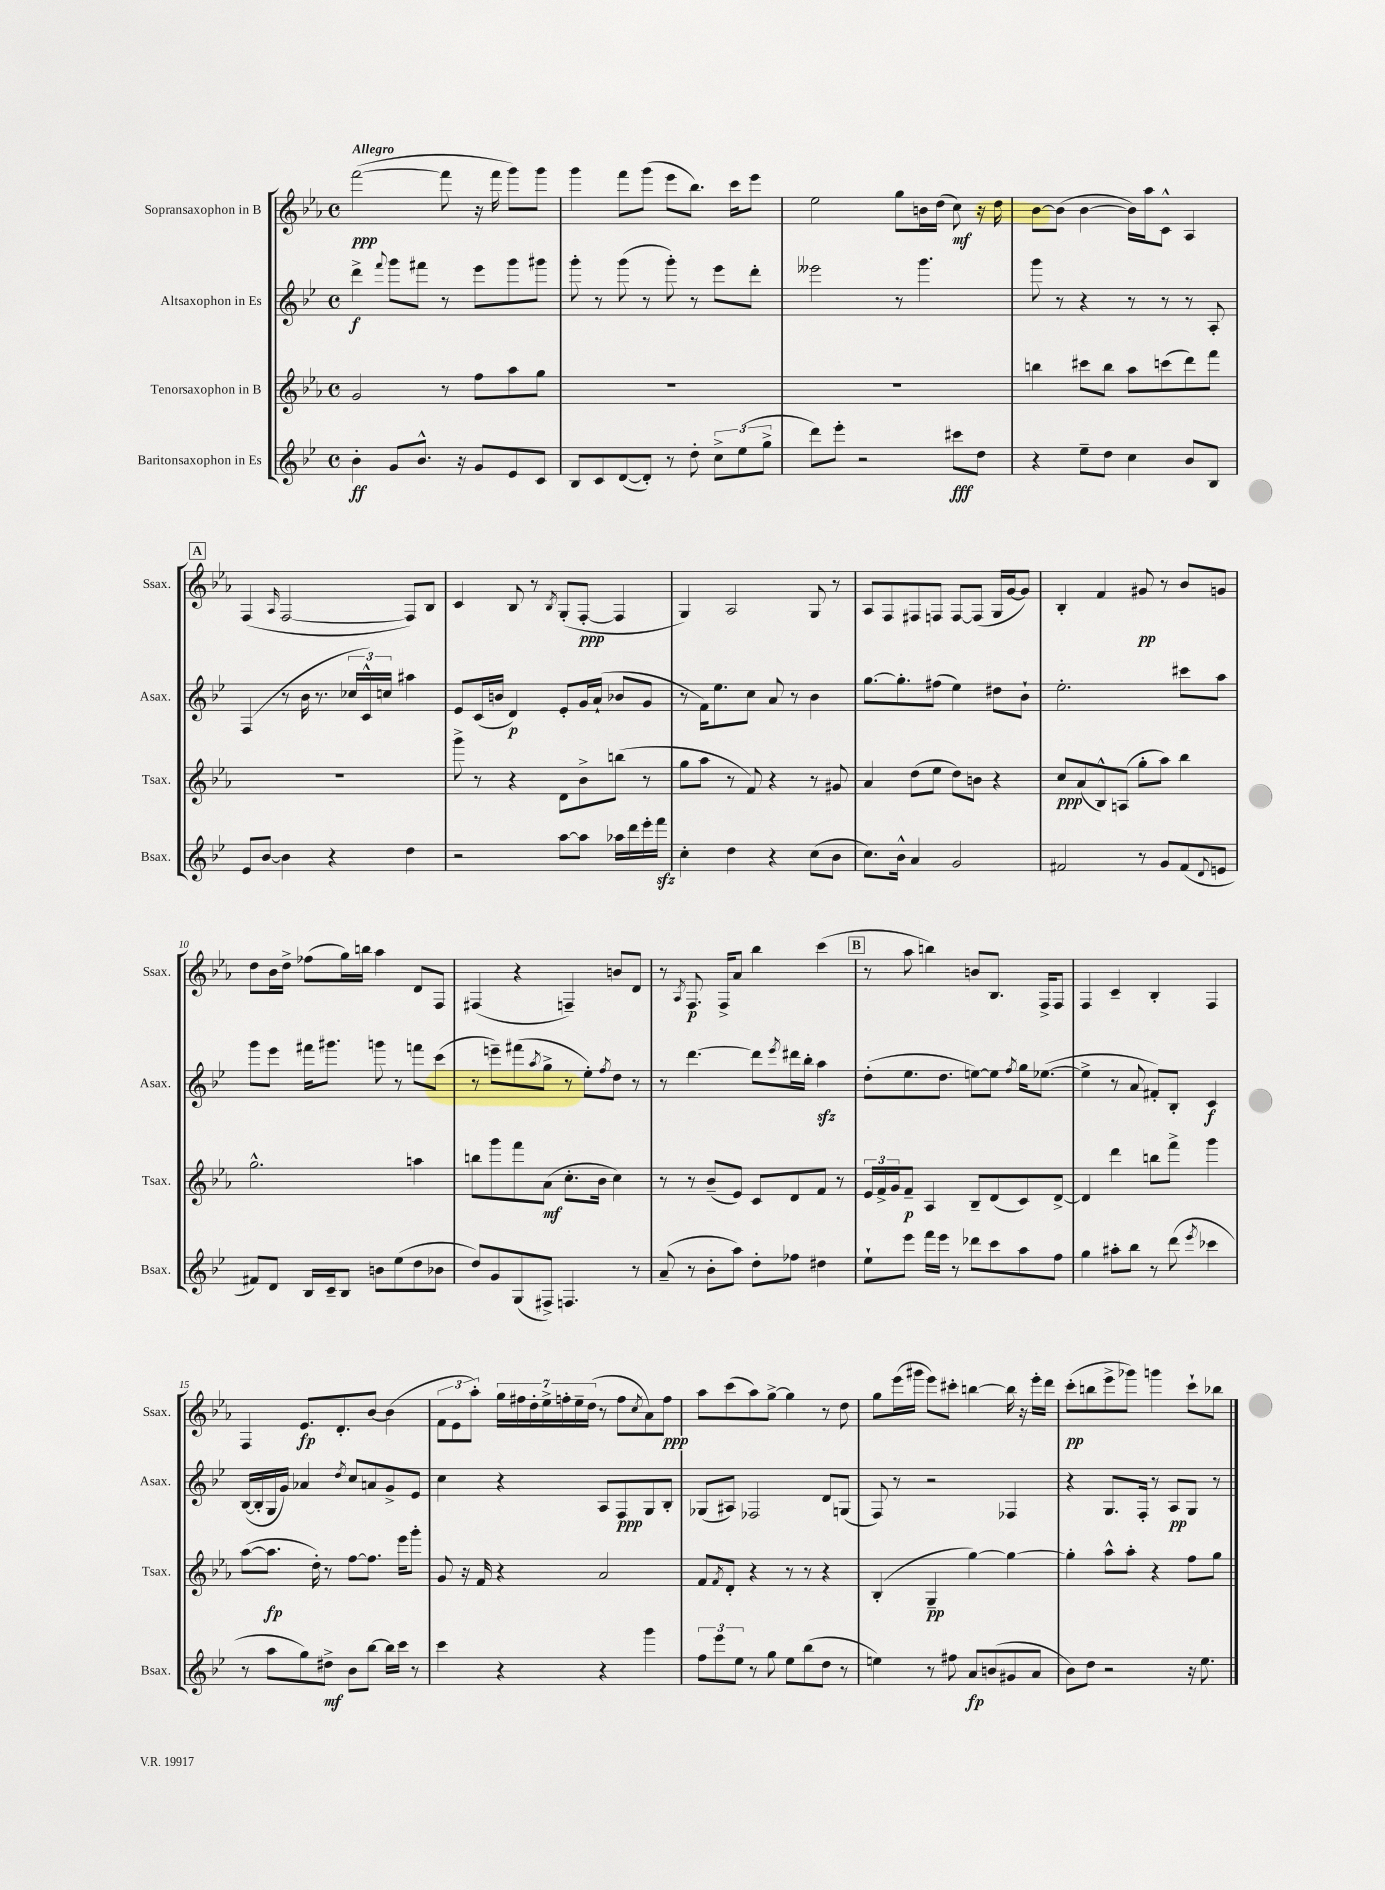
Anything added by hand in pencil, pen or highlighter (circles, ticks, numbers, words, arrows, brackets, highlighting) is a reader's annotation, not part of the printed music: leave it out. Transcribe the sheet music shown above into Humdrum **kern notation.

**kern	**kern	**kern	**kern
*staff4	*staff3	*staff2	*staff1
*clefG2	*clefG2	*clefG2	*clefG2
*k[b-e-]	*k[b-e-a-]	*k[b-e-]	*k[b-e-a-]
*M4/4	*M4/4	*M4/4	*M4/4
*met(c)	*met(c)	*met(c)	*met(c)
4b-'\	2g/	4ddd^\	([2fff\
.	.	8qqfff/	.
8g/L	.	8ggg\L	.
8.b-^^/J	.	8fff#\J	.
.	8r	8r	8fff\]
16r	.	.	.
8g/L	8ff\L	8eee-\L	16r
.	.	.	16fff\
8e-/	8aa-\	8ggg\	8ggg\L)
8c/J	8gg\J	8ggg#\J	8ggg\J
=	=	=	=
8B-/L	1r	8ggg'\	4ggg\
8c/	.	8r	.
([8d/	.	(8ggg\	8fff\L
8d'/]J)	.	8r	(8ggg\J
8r	.	8ggg'\)	8eee-\L
8dd'\	.	8r	8.bb-\J)
12cc^\L	.	8eee-\L	.
.	.	.	16ccc\LK
(12ee-\	.	.	.
.	.	8ddd'\J	8eee-\J
12gg^\J	.	.	.
=	=	=	=
8ddd\L)	1r	2eee--\	2ee-\
8eee-'\J	.	.	.
2r	.	.	.
.	.	8r	8gg\L
.	.	4.ggg\	16b\L
.	.	.	(16dd\JJ
8ccc#\L	.	.	8cc\)
8dd\J	.	.	16r
.	.	.	16dd\
=	=	=	=
4r	4bb\	8ggg\	[8b-\L
.	.	8r	(8b-\]J
8ee-~\L	8ccc#\L	4r	[4b-\
8dd\J	8bb\J	.	.
4cc\	8aa-\L	8r	16b-\]LL)
.	.	.	16aa-\J
.	(8ccc\	8r	8c^^\J
8b-/L	8ddd\)	8r	4A-/
8B-/J	8fff\J	8A'/	.
=	=	=	=
8e-/L	1r	(4F/	(4F/
[8b-/J	.	.	.
.	.	.	16qqA-/
4b-\]	.	8r	[2F/
.	.	16b-\	.
.	.	8.r	.
4r	.	.	.
.	.	24cc-/LL	.
.	.	24c^^/)	.
.	.	24cc/JJ	.
4dd\	.	4aa#\	8F/]L)
.	.	.	8B-/J
=	=	=	=
2r	8ggg^\	8e-/L	4c/
.	8r	(16c/L	.
.	.	16b/JJ	.
.	4r	4d/)	8B-/
.	.	.	8r
.	.	.	8qB-/
[8aa\L	8d\L	8e-'/L	(8G'/L
8aa\]J	8b-^\	16g/L	[8F'/J
.	.	(16a`/JJ	.
16aa-\LL	(8bb\J	8b-/L	4F/]
16ddd\	.	.	.
16eee-'\	8r	8g/J	.
16fff\JJ	.	.	.
=	=	=	=
4cc'\	8gg\L	8r	4G/)
.	8aa-\J	16f\LK)	.
.	.	8.ee-\	.
4dd\	8r	.	2A-/
.	8f/)	8cc\J	.
4r	4r	8a/	.
.	.	8r	.
(8cc\L	8r	4b-\	8G/
8b-\J	8g#/	.	8r
=	=	=	=
8.cc\L)	4a-/	[8.gg\L	8A-/L
.	.	.	8F/
16b-^^\Jk	.	8.gg'\]	.
4a/	(8dd\L	.	8F#/
.	8ee-\J	(8ff#\J	8F/J
2g/	8dd\L)	4ee-\)	[8F/L
.	8b\J	.	(8F/]J
.	4r	8dd#\L	16G/LL
.	.	.	[16g/J
.	.	8b-`\J	8g/]J)
=	=	=	=
2f#/	8cc/L	2.ee-'\	4B-'/
.	(8a-/	.	.
.	8B-^^/)	.	4f/
.	(8A/J	.	.
8r	8gg'\L	.	8g#/
8g/L	8aa-\J)	.	8r
(8f#/	4bb-\	8ccc#\L	8b-/L
8qqd/	.	.	.
8e/J	.	8aa\J	8g/J
=	=	=	=
8f#/L)	2.gg^^\	8ggg\L	8dd\L
8d/J	.	8eee-\J	16b-\L
.	.	.	16dd^\JJ
16B-/LL	.	16fff#\LK	(8ff-\L
16c~/J	.	8.ggg#\J	.
8B-/J	.	.	16gg\L)
.	.	.	16bb\JJ
8b\L	.	8ggg\	4aa-\
(8ee-\	.	8r	.
8dd\	4aa\	8fff\L	8d/L
8b-\J	.	(8ccc\J	8F/J
=	=	=	=
8dd/L)	8bb\L	8r	(4F#/
8g/	8ggg\	8eee~\L)	.
(8G/	8fff\	(8fff#\	4r
.	.	8qaa/	.
8F#^/J)	(8a-\J	8gg^\J	.
4.F/	8.cc'\L	8r	4F~/)
.	.	8ee-'\L)	.
.	16b-\Jk	.	.
.	.	8qff/	.
.	4cc\)	8dd\J	8b/L
8r	.	8r	8d/J
=	=	=	=
(8a~/	8r	8r	8r
.	.	.	8qA-/
8r	8r	[4.ddd\	8.F/
8b-'\L	(8b-~/L	.	.
.	.	.	16F^/LK
8aa\J)	8e-/J)	.	8a-/J
8dd'\L	8c/L	8ddd\]L	4bb-\
.	.	8qeee-/	.
8ff-\J	8d/	16ddd#\L	.
.	.	16bb-'\JJ	.
4dd#\	8f/J	4aa\	(4ccc\
.	8r	.	.
=	=	=	=
8ee-`\L	24e-/LL	(8dd'\L	8r
.	24f^/	.	.
.	24g/J	.	.
8eee-\J	8f~/J	8.ee-\	8aa-\
16fff\LL	4A-/	.	4bb\)
16eee-\JJ	.	8.dd\J	.
8r	.	.	.
8ddd-\L	8B-~/L	[8ee\L)	8b/L
8ccc\	(8d/	8ee\]J	8.B-/J
.	.	8qff/	.
8aa\	8c/)	16gg\LK	.
.	.	([8.ee-\J	16F^/LK
8ff\J	[8d^/J	.	8F/J
=	=	=	=
4gg\	4d/]	4ee-^\]	4F/
8aa#'\L	4ddd\	8r	4c~/
8bb-\J	.	8a/	.
8r	8bb\L	8f#'/L)	4B-'/
(8ddd\	8fff^\J	8B-'/J	.
8qeee-/	.	.	.
4ccc-\	4ggg\	4c/	4F/
=	=	=	=
8r	([8aa-\L	([16B-/LL	4F/
.	.	16B-'/]	.
8aa\L	8.aa-\]J	16G/	.
.	.	16g/JJ)	.
8gg\)	.	4a-/	8.e-/L
.	16dd'\)	.	.
8dd#^\J	8r	.	.
.	.	.	8.d'/
.	.	8qdd/	.
8b-\L	[8ff\L	8cc/L	.
[8bb-\J	8.ff\]J	8a/	[8b-/J
16bb-\]LL	.	8g^/	(4b-\]
16ccc\JJ	16eee-\LK	.	.
8r	8ggg'\J	8e-/J	.
=	=	=	=
4ccc\	8g/	4cc\	12f\L
.	.	.	12e-\
.	16r	.	.
.	.	.	12aa-'\J)
.	16f/	.	.
4r	4r	4r	28gg\LL
.	.	.	28ff#\
.	.	.	28dd'\
.	.	.	28ee-^\
.	.	.	28ff'\
.	.	.	28ee-~\
.	.	.	(28dd\JJ
4r	2a-/	8A/L	8r
.	.	8F/	8ff\L
.	.	.	8qcc/
4ggg\	.	8G/	8a-\)
.	.	8B-'/J	8ff\J
=	=	=	=
12ff\L	8f/L	(8G-/L	8aa-\L
12eee-\	.	.	.
.	8qf/	.	.
.	8d'/J	8A#/J)	(8ccc\
12ee-\J	.	.	.
8r	4r	2F-/	8aa-\)
8gg\	.	.	[8gg^\J
8ee-\L	8r	.	4gg\]
(8bb-\	8r	.	.
8dd\J	4r	8d/L	8r
8r	.	(8G/J	8dd\
=	=	=	=
4ee\)	(4B-'/	8F/)	8gg\L
.	.	8r	(16eee-\L
.	.	.	16ggg#\JJ
8r	4G~/	2r	8eee-\L)
8ff#\	.	.	8ccc#'\J
8a/L	[4gg\)	.	[4bb\
(8b/	.	.	.
8g#/	4gg\_	4F-/	16bb\]
.	.	.	16r
8a/J	.	.	16eee-'\LL
.	.	.	16ddd\JJ
=	=	=	=
8b-\L)	4gg'\]	4r	(8ccc'\L
8dd\J	.	.	8bb\
2r	8aa-^^\L	8.G/L	8eee-^\
.	8aa-'\J	.	8ggg-\J)
.	.	16F'/Jk	.
.	4r	8r	4ggg\
.	.	8A/L	.
16r	8ff\L	8G/J	8ccc`\L
8.ee-\	.	.	.
.	8gg\J	8r	8bb-\J
==	==	==	==
*-	*-	*-	*-
